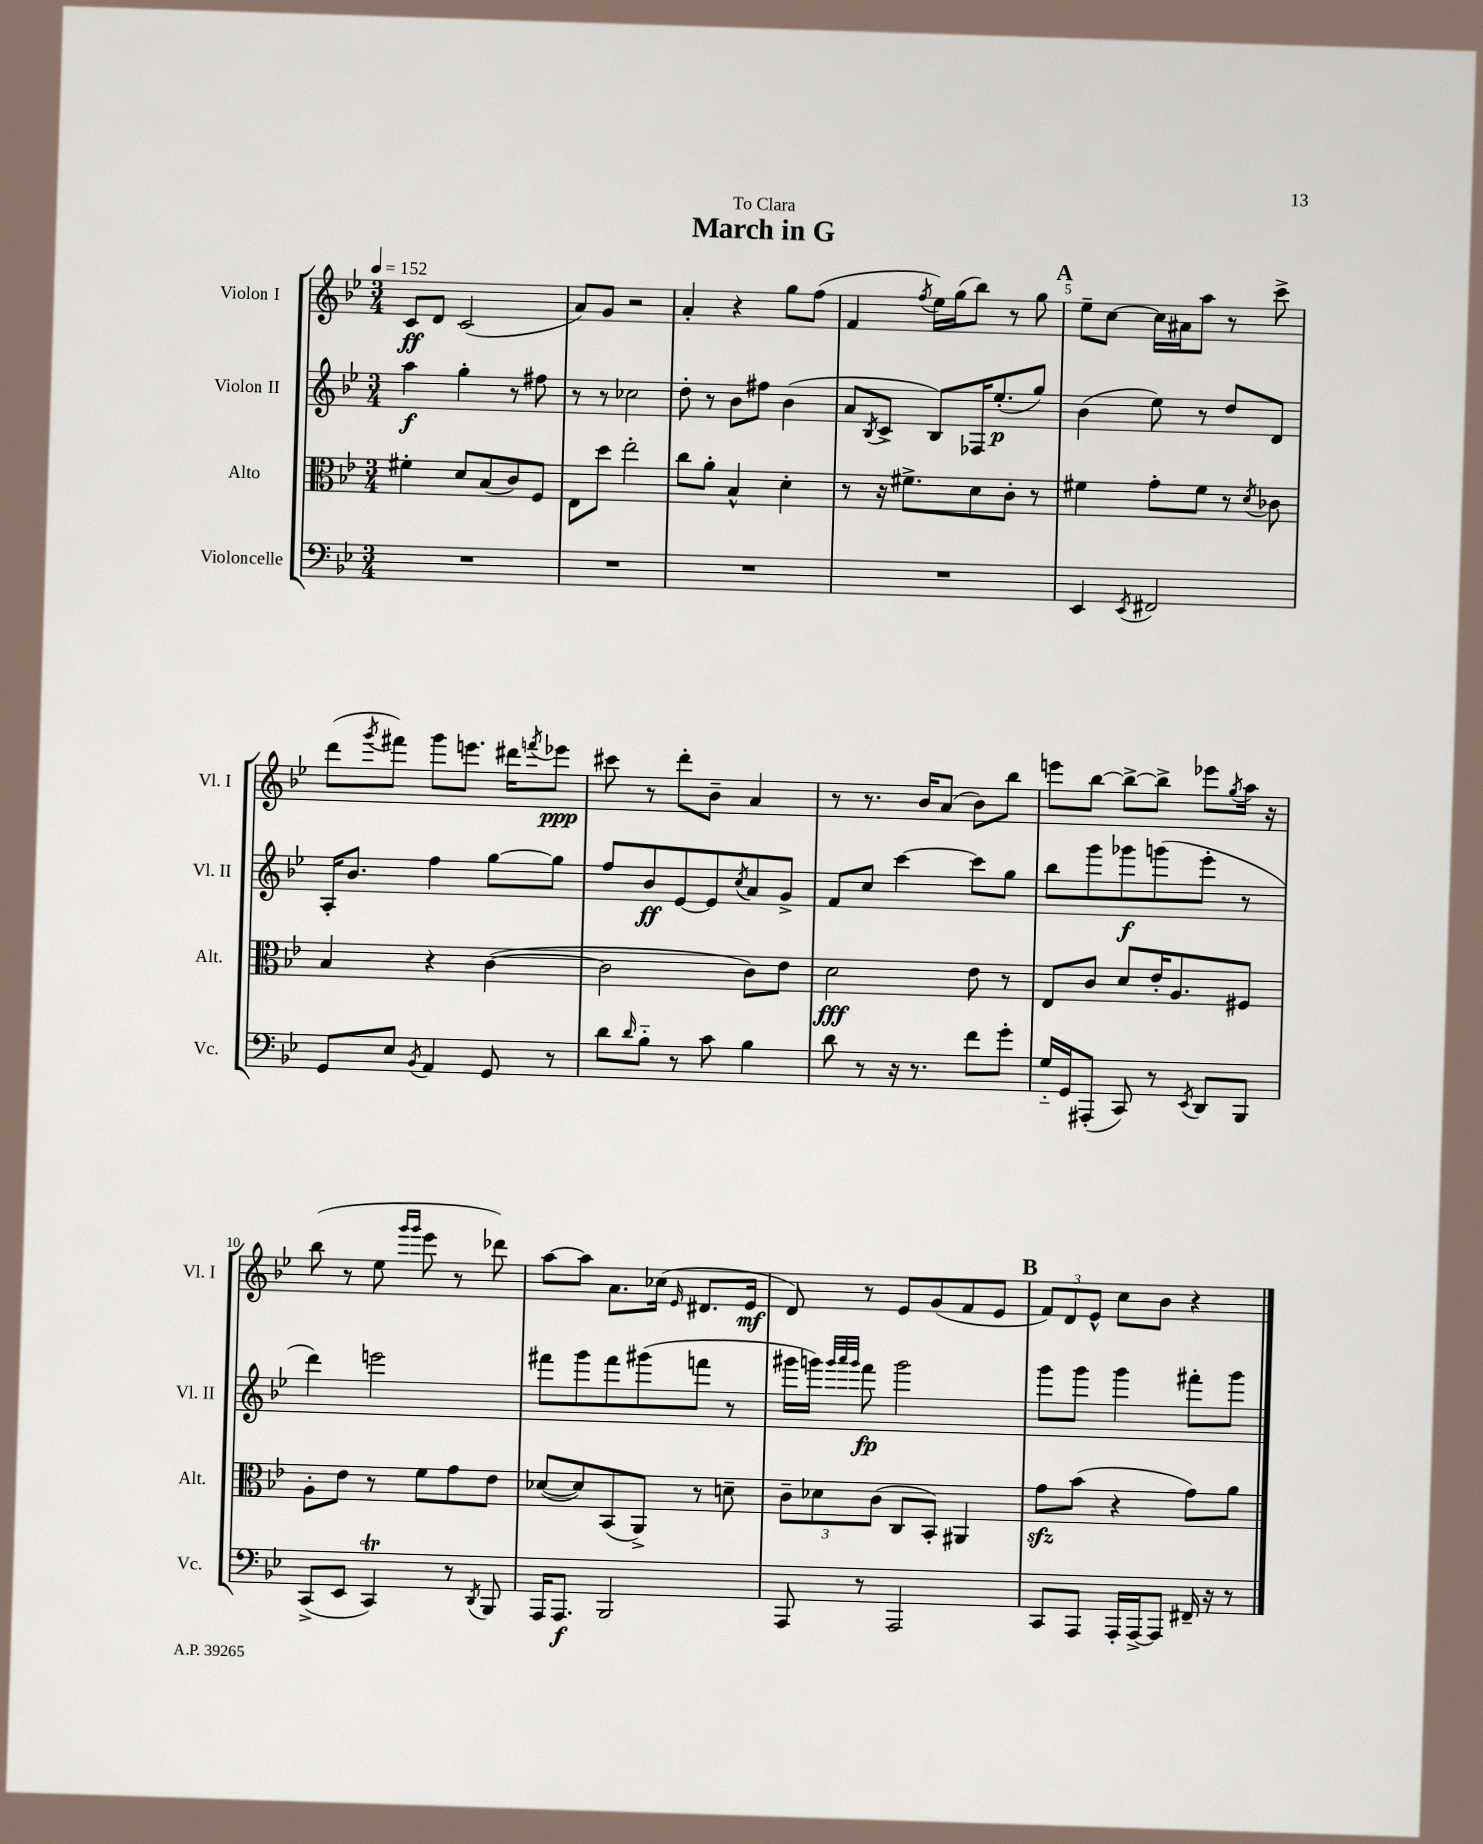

**kern	**kern	**kern	**kern
*staff4	*staff3	*staff2	*staff1
*clefF4	*clefC3	*clefG2	*clefG2
*k[b-e-]	*k[b-e-]	*k[b-e-]	*k[b-e-]
*M3/4	*M3/4	*M3/4	*M3/4
*MM152	*MM152	*MM152	*MM152
2.r	4f#'\	4aa\	8c/L
.	.	.	8d/J
.	8d/L	4gg'\	(2c/
.	(8B-/	.	.
.	8c/)	8r	.
.	8F/J	8ff#\	.
=	=	=	=
2.r	8E-\L	8r	8a/L)
.	8dd\J	8r	8g/J
.	2ee-'\	2cc-\	2r
=	=	=	=
2.r	8cc\L	8dd'\	4a'/
.	8a'\J	8r	.
.	4B-^^/	8b-\L	4r
.	.	8ff#\J	.
.	4d'\	(4b-\	8gg\L
.	.	.	(8ff\J
=	=	=	=
2.r	8r	8a/L	4f/
.	.	8qB-/	.
.	16r	8c^/J	.
.	8.f#^\L	.	.
.	.	.	8qff/
.	.	8B-/L)	16ee-\LL)
.	.	.	(16gg\J
.	8d\	16F-/K	8bb-\J)
.	.	(8.ee-'/	.
.	8c'\J	.	8r
.	8r	8gg/J)	8gg\
=	=	=	=
4EE-/	4f#\	(4b-\	8ee-~\L
.	.	.	[8cc\J
8qEE-/	.	.	.
2FF#/	8g'\L	8ee-\)	16cc\]LL
.	.	.	16a#\J
.	8f#\J	8r	8aa\J
.	8r	8dd/L	8r
.	8qd/	.	.
.	8c-\	8d/J	8ccc^\
=	=	=	=
8GG/L	4B-/	16A'/LK	(8ddd\L
.	.	8.b-/J	.
.	.	.	8qggg/
8E-/J	.	.	8fff#\J)
8qBB-/	.	.	.
4AA/	4r	4ff\	8ggg\L
.	.	.	8.eee\J
8GG/	([4c\	[8gg\L	.
.	.	.	16ddd#\LK
.	.	.	8qfff/
8r	.	8gg\]J	8eee-\J
=	=	=	=
8d\L	2c\]	8ff/L	8ccc#\
16qqd/	.	.	.
8B-'~\J	.	8b-/	8r
8r	.	[8e-/	8ddd'\L
8c\	.	8e-/]	8b-~\J
.	.	8qcc/	.
4B-\	8c\L)	8a/	4a/
.	8e-\J	8g^/J	.
=	=	=	=
8d\	2d\	8f/L	8r
8r	.	8cc/J	8.r
16r	.	[4ccc\	.
8.r	.	.	16b-/LK
.	.	.	(8a/J
8f\L	8e-\	8ccc\]L	8b-\L)
8g'\J	8r	8gg\J	8bb-\J
=	=	=	=
16G'~/LL	8E-/L	8bb-\L	8eee\L
16GG/J	.	.	.
(8AAA#'/J	8c/J	8ggg\	[8bb-\J
8CC/)	8d/L	8ggg-\	8bb-^\_L
8r	16e-'/K	(8ggg\	8bb-^\]J
.	8.A/	.	.
8qEE-/	.	.	.
8DD/L	.	8eee-'\J	8eee-\L
.	.	.	8qgg/
8BBB-/J	8F#/J	8r	16aa\Jk
.	.	.	16r
=	=	=	=
(8CC^/L	8A'\L	4ddd\)	(8bb-\
8EE-/J	8e-\J	.	8r
4CC/)	8r	2eee\	8ee-\
.	.	.	16qqggg/LL
.	.	.	16qqggg/JJ
.	8f\L	.	8eee-\
8r	8g\	.	8r
8qDD/	.	.	.
8BBB-/	8e-\J	.	8ddd-\)
=	=	=	=
16AAA/LK	([8d-/L	8fff#\L	[8aa\L
8.AAA/J	.	.	.
.	8d-/])	8ggg\	8aa\]J
2BBB-/	(8BB-/	8fff#\	8.a\L
.	8AA^/J)	(8ggg#\	.
.	.	.	(16cc-\Jk
.	.	.	16qqe-/
.	8r	8fff\J	8.d#/L
.	8d~\	8r	.
.	.	.	16e-/Jk
=	=	=	=
8AAA/	12c~\L	16ggg#\LL	8d/)
.	.	16ggg\JJ)	.
.	12d-\	.	.
.	.	32qqggg/LLL	.
.	.	32qqaaa/	.
.	.	32qqggg/JJJ	.
8r	.	8fff\	8r
.	(12c\J	.	.
2AAA/	8C/L	2ggg\	8e-/L
.	8BB-'/J)	.	(8g/
.	4AA#/	.	8f/
.	.	.	8e-/J
=	=	=	=
8CC/L	8g\L	8ggg\L	12f/L)
.	.	.	12d/
8AAA/J	(8b-\J	8ggg\J	.
.	.	.	12e-^^/J
16AAA'/LL	4r	4ggg\	8cc\L
[16AAA^/J	.	.	.
8AAA/]J	.	.	8b-\J
16FF#~/	8g\L)	8fff#'\L	4r
16r	.	.	.
8r	8a\J	8ggg\J	.
==	==	==	==
*-	*-	*-	*-
